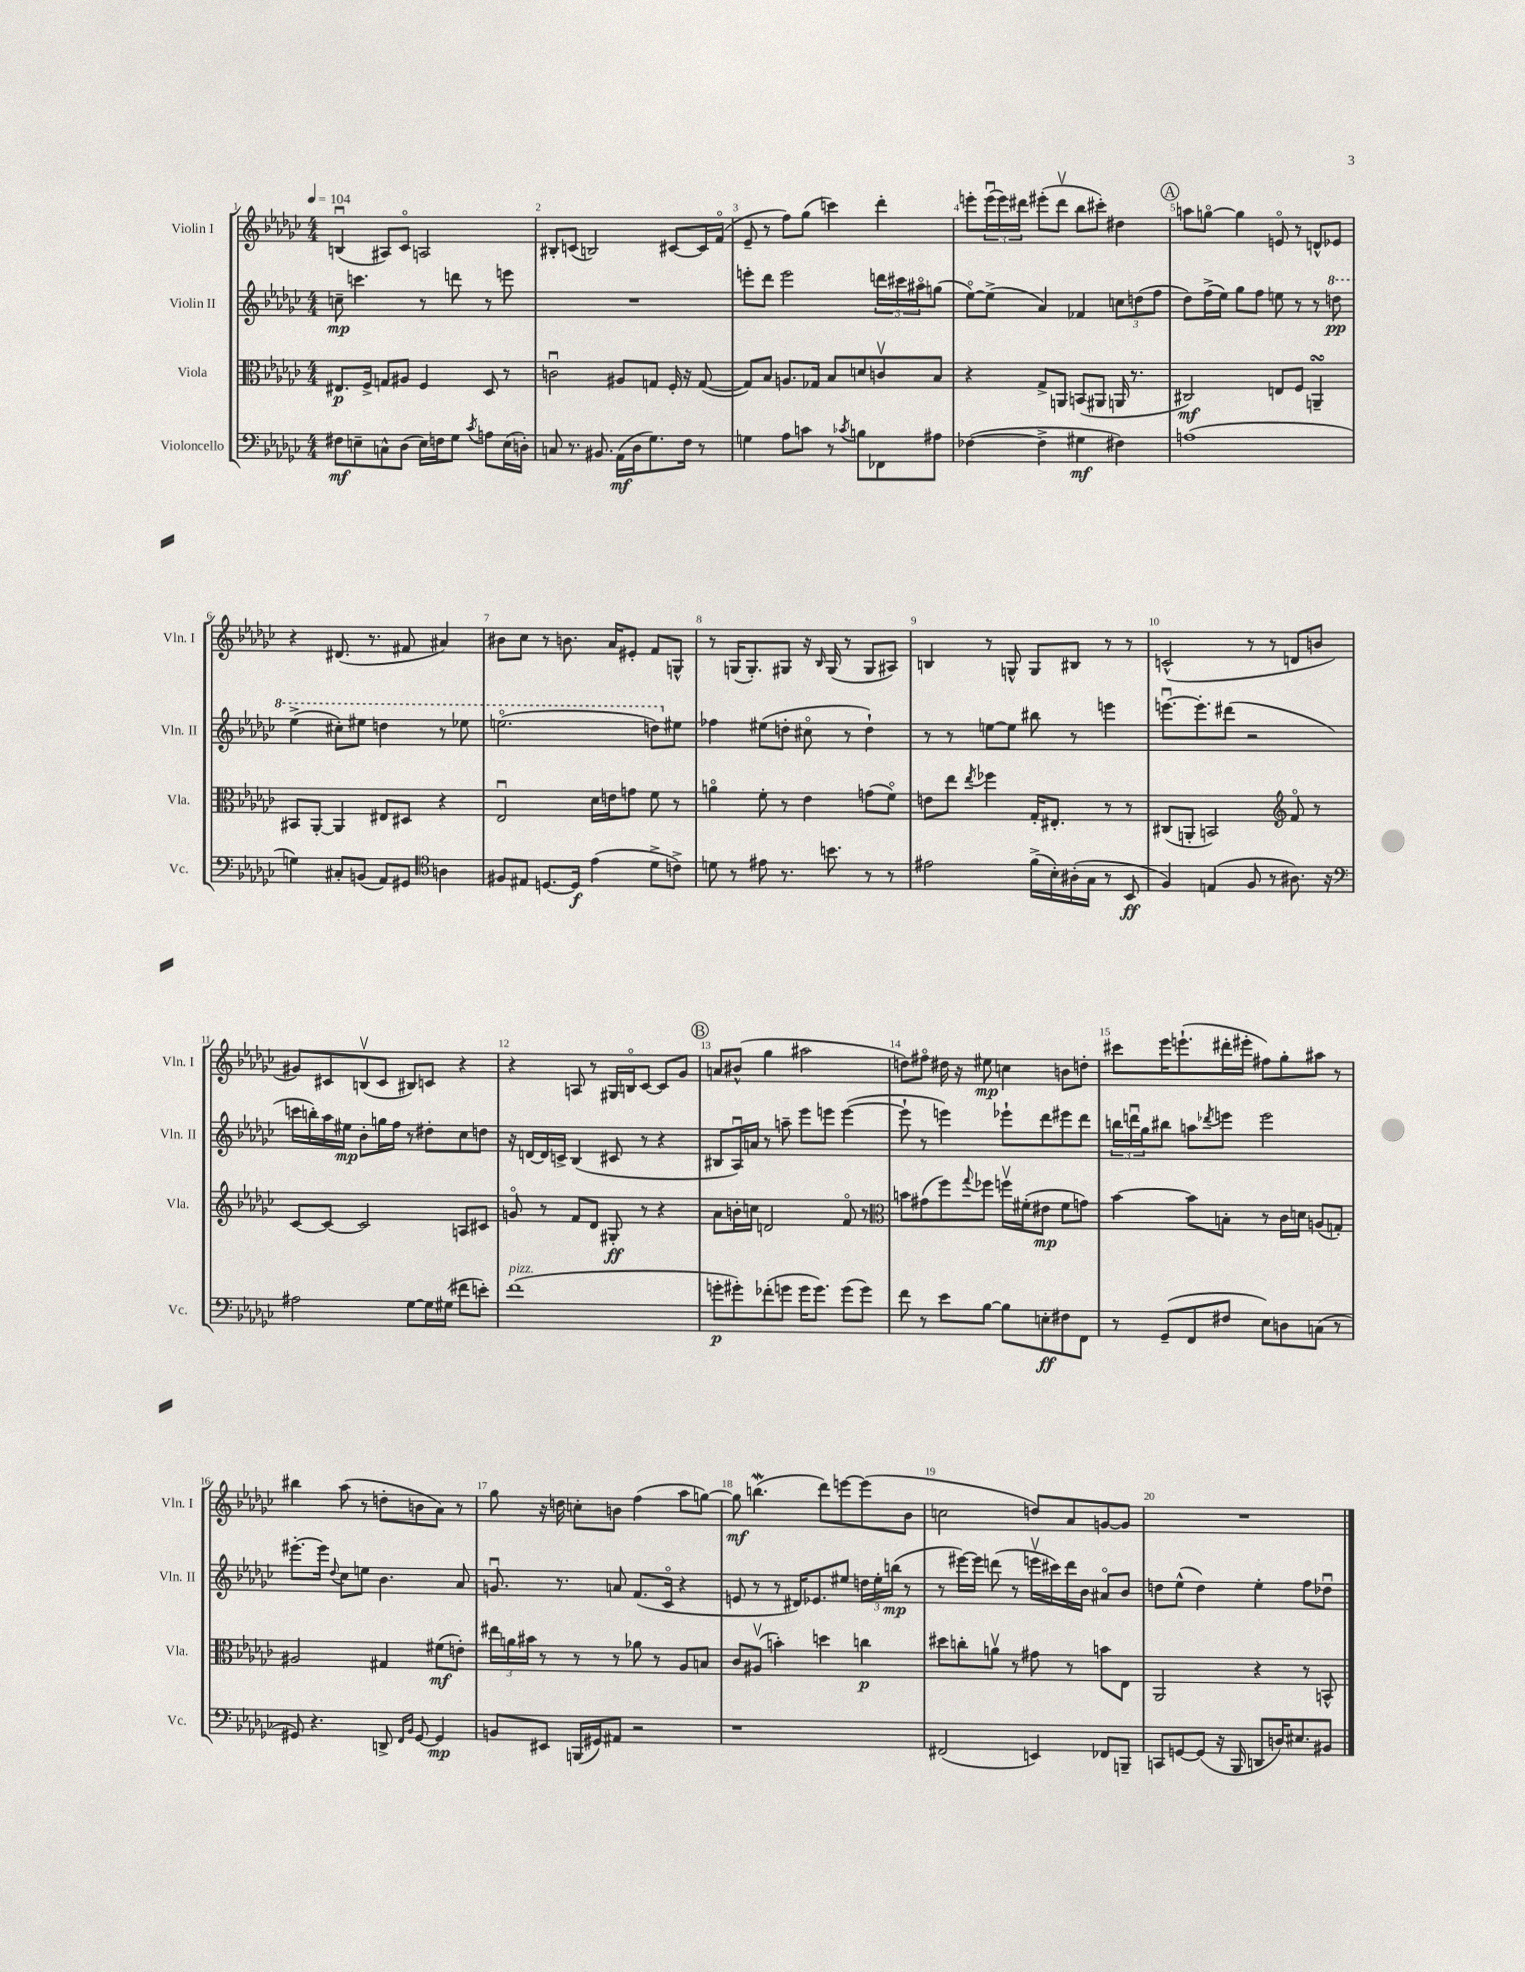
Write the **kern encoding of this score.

**kern	**dynam	**kern	**dynam	**kern	**dynam	**kern	**dynam
*part4	*part4	*part3	*part3	*part2	*part2	*part1	*part1
*staff4	*staff4	*staff3	*staff3	*staff2	*staff2	*staff1	*staff1
*I"Violoncello	*	*I"Viola	*	*I"Violin II	*	*I"Violin I	*
*I'Vc.	*	*I'Vla.	*	*I'Vln. II	*	*I'Vln. I	*
*clefF4	*	*clefC3	*	*clefG2	*	*clefG2	*
*k[b-e-a-d-g-c-]	*	*k[b-e-a-d-g-c-]	*	*k[b-e-a-d-g-c-]	*	*k[b-e-a-d-g-c-]	*
*M4/4	*	*M4/4	*	*M4/4	*	*M4/4	*
*MM104	*	*MM104	*	*MM104	*	*MM104	*
=1	=1	=1	=1	=1	=1	=1	=1
8F#X\L	mf	8.E#X/L	p	8ccn~\	mp	(4Bnu/	.
8En~\	.	.	.	4.cccn\	.	.	.
.	.	16F^/Jk	.	.	.	.	.
8Cn^^\	.	8Gn/L	.	.	.	8A#X/L)	.
(8D-\J	.	8A#X/J	.	.	.	8c-/J	.
16E\LL)	.	4F/	.	8r	.	2An/	.
16Fn\J	.	.	.	.	.	.	.
8G-\J	.	.	.	8dddn\	.	.	.
8qc-/	.	.	.	.	.	.	.
8An\L	.	8D-/	.	8r	.	.	.
(16E\L	.	8r	.	8eeen\	.	.	.
16Dn'\JJ)	.	.	.	.	.	.	.
=2	=2	=2	=2	=2	=2	=2	=2
8Cn/	.	2cnu\	.	1r	.	8B#X'/L	.
8.r	.	.	.	.	.	(8cn/J	.
.	.	.	.	.	.	2Bn/)	.
8.BB#X/	.	.	.	.	.	.	.
(16AA-\LL	mf	8A#X/L	.	.	.	.	.
16D-\J	.	.	.	.	.	.	.
8.G-\)	.	8Gn/J	.	.	.	.	.
.	.	16F'/	.	.	.	[8c#X/L	.
16F\Jk	.	16r	.	.	.	.	.
8r	.	([8G/	.	.	.	16c#/L]	.
.	.	.	.	.	.	(16f/JJ	.
=3	=3	=3	=3	=3	=3	=3	=3
4Gn\	.	8G/L])	.	8eeen'\L	.	8e-~/	.
.	.	8B-/J	.	8ddd-\J	.	8r	.
8A-\L	.	8.An/L	.	2eee\	.	8ff\L)	.
8cn\J	.	.	.	.	.	(8gg-\J	.
.	.	16G-X/Jk	.	.	.	.	.
8r	.	8B-/L	.	.	.	4cccn\)	.
8qc-X/	.	.	.	.	.	.	.
8Bn\L	.	8dn/	.	.	.	.	.
8FF-X\	.	8cnv/	.	24dddn\LL	.	4ddd-'\	.
.	.	.	.	24ccc#X\	.	.	.
.	.	.	.	24aa#X\J	.	.	.
8A#X\J	.	8B-/J	.	(8ggn\J	.	.	.
=4	=4	=4	=4	=4	=4	=4	=4
([4F-X\	.	4r	.	[8ee-\L)	.	8eeen'\L	.
.	.	.	.	(8ee-^\J]	.	(24eeeu\L	.
.	.	.	.	.	.	24eee\)	.
.	.	.	.	.	.	24ddd#X\JJ	.
4F-^\]	.	8G-^/L	.	4a-/)	.	(8eee#X'\L	.
.	.	8AAn/J	.	.	.	8ddd#v\J	.
4G#X\	mf	(8BBn/L	.	4f-X/	.	8bb-\L	.
.	.	8AA#X/J	.	.	.	8ccc#X'\J)	.
4F#X\)	.	16AAn/	.	12ccn\L	.	4dd#X\	.
.	.	8.r	.	.	.	.	.
.	.	.	.	(12ddn\	.	.	.
.	.	.	.	12ff\J	.	.	.
!!LO:REH:place=s1:t=A
=5	=5	=5	=5	=5	=5	=5	=5
(1An	.	2C#X/)	mf	8dd-\L)	.	8aan\L	.
.	.	.	.	(16ff^\L	.	[8ggn\J	.
.	.	.	.	16ee-\JJ)	.	.	.
.	.	.	.	8gg-\L	.	4gg\]	.
.	.	.	.	8ff\J	.	.	.
.	.	8En/L	.	8een\	.	8en/	.
.	.	8F/J	.	8r	.	8r	.
.	.	4AAnsSsS~/	.	8r	.	8dn^^/L	.
*	*	*	*	*8va	*	*	*
.	.	.	.	8dddn\	pp	8e-X/J	.
!!LO:LB:g=z
=6	=6	=6	=6	=6	=6	=6	=6
4Gn\)	.	8BB#X/L	.	(4eee-^\	.	4r	.
.	.	[8AA-'/J	.	.	.	.	.
8C#X'/L	.	4AA-/]	.	8ccc#X'\L)	.	(8.d#X/	.
(8BBn/J	.	.	.	8eee#X\J	.	.	.
.	.	.	.	.	.	8.r	.
8AA-/L)	.	8E#X/L	.	4dddn\	.	.	.
8GG#X/J	.	8D#X/J	.	.	.	8f#X/	.
*clefC4	*	*	*	*	*	*	*
4An\	.	4r	.	8r	.	4a#X/)	.
.	.	.	.	8eee-X\	.	.	.
=7	=7	=7	=7	=7	=7	=7	=7
8F#X/L	.	2E-u/	.	(2.eeen\	.	8b#X\L	.
8E#X/J	.	.	.	.	.	8cc-\J	.
[8.Dn/L	.	.	.	.	.	8r	.
.	.	.	.	.	.	8.bn\	.
16D/Jk]	f	.	.	.	.	.	.
(4e-\	.	16d-\LL	.	.	.	.	.
.	.	16en\J	.	.	.	16a-/KL	.
.	.	8gn\J	.	.	.	8e#X'/J	.
8d-^\L	.	8f\	.	8dddn\L)	.	8f/L	.
*	*	*	*	*X8va	*	*	*
8cn^\J)	.	8r	.	8ee#X\J	.	8Gn^^/J	.
=8	=8	=8	=8	=8	=8	=8	=8
8dn\	.	4an\	.	4ff-X\	.	8r	.
8r	.	.	.	.	.	(16Gn/KL	.
.	.	.	.	.	.	8.G'/)	.
8e#X\	.	8f'\	.	(8ee#X\L	.	.	.
8.r	.	8r	.	8ddn'\J	.	8G#X/J	.
.	.	4e-\	.	8cc#X\	.	16r	.
.	.	.	.	.	.	16qqB-/	.
8.bn\	.	.	.	.	.	(16G#/	.
.	.	.	.	8r	.	8r	.
8r	.	(8gn\L	.	4dd`\)	.	8G#/L	.
8r	.	8f\J)	.	.	.	8A#X/J)	.
=9	=9	=9	=9	=9	=9	=9	=9
2e#X\	.	8en\L	.	8r	.	4Bn/	.
.	.	8ee-\J	.	8r	.	.	.
.	.	8qee-/	.	.	.	.	.
.	.	4ff-X\	.	[8een\L	.	8r	.
.	.	.	.	8ee\J]	.	8Gn^^/	.
(16f^\LL	.	16G-'/KL	.	8bb#X\	.	8G/L	.
16B-'\)	.	8.E#X'/J	.	.	.	.	.
(16A#X'\	.	.	.	8r	.	8B#X/J	.
16G-\JJ	.	.	.	.	.	.	.
8r	.	8r	.	4eeen\	.	8r	.
8BB-/	ff	8r	.	.	.	8r	.
=10	=10	=10	=10	=10	=10	=10	=10
4F/)	.	(8C#X/L	.	[8.eeenu\L	.	(2cn^^/	.
.	.	8AAn'/J	.	.	.	.	.
.	.	.	.	8.eee'\]	.	.	.
(4En/	.	2BBn/)	.	.	.	.	.
.	.	.	.	(8ddd#X\J	.	.	.
8F/	.	.	.	2r	.	8r	.
8r	.	.	.	.	.	8r	.
*	*	*clefG2	*	*	*	*	*
8.A#X\)	.	8f/	.	.	.	8dn/L	.
.	.	8r	.	.	.	8bn/J	.
16r	.	.	.	.	.	.	.
!!LO:LB:g=z
=11	=11	=11	=11	=11	=11	=11	=11
*clefF4	*	*	*	*	*	*	*
2A#X\	.	[8c-/L	.	16cccn\LL	.	8g#X/L)	.
.	.	.	.	16bbn'\)	.	.	.
.	.	8c-/J_	.	16aa-\	.	8c#X/	.
.	.	.	.	16ee#X\JJ	mp	.	.
.	.	2c-/]	.	8b-'\L	.	(8Bnv/	.
.	.	.	.	16ggn\L	.	8c#/J	.
.	.	.	.	16ff\JJ	.	.	.
[8G-\L	.	.	.	8r	.	8B#X/L)	.
16G-\L]	.	.	.	8dd#X'\L	.	8cn/J	.
(16G#X\JJ	.	.	.	.	.	.	.
8f#X\L	.	8An/L	.	8cc-\	.	4r	.
8en'\J)	.	8c#X/J	.	8ddn\J	.	.	.
=12	=12	=12	=12	=12	=12	=12	=12
!LO:TX:a:i:t=pizz.	!	!	!	!	!	!	!
(1f	.	8gn/	.	16r	.	4r	.
.	.	.	.	[16dn/LL	.	.	.
.	.	8r	.	16d/]	.	.	.
.	.	.	.	16cn^/JJ	.	.	.
.	.	8f/L	.	(4B-/	.	8An/	.
.	.	8d-/J	.	.	.	8r	.
.	.	8G#X'/	ff	8c#X/	.	16G#X/LL	.
.	.	.	.	.	.	16Bn/J	.
.	.	8r	.	8r	.	[8c-/J	.
.	.	4r	.	4r	.	8c-/L]	.
.	.	.	.	.	.	8g-/J	.
!!LO:REH:place=s1:t=B
=13	=13	=13	=13	=13	=13	=13	=13
8gn'\L	p	8a-\L	.	8B#X/L	.	8an/L	.
8g#X'\)	.	16bn'\L	.	16A-u/L)	.	(8b#X^^/J	.
.	.	16ccn\JJ	.	16an/JJ	.	.	.
(8f-X'\	.	2dn/	.	8r	.	4gg-\	.
8gn\J	.	.	.	8aan~\	.	.	.
16g\KL	.	.	.	8eee-\L	.	2aa#X\	.
8.g\J)	.	.	.	.	.	.	.
.	.	.	.	8eeen\J	.	.	.
(8g\L	.	8f/	.	([4eee\	.	.	.
8g\J)	.	8r	.	.	.	.	.
=14	=14	=14	=14	=14	=14	=14	=14
*	*	*clefC3	*	*	*	*	*
8f\	.	8bn\L	.	8eee`\]	.	8ddn\L)	.
8r	.	(8g#X\	.	8r	.	8ff#X\J	.
8e-\L	.	8ff\)	.	4eeen\)	.	16dd#X\	.
.	.	.	.	.	.	16r	.
.	.	8qqgg-/	.	.	.	.	.
[8B-\J	.	8ff-X\J	.	.	.	8ee#X\	mp
8B-\L]	.	16ffnv\LL	.	8eee-X`\L	.	4ccn\	.
.	.	(16f#X'\J	.	.	.	.	.
8En'\	ff	8e#X\J	mp	8ddd-\	.	.	.
8F#X\	.	8f#\L	.	8eee#X\	.	8bn\L	.
8FF\J	.	8gn\J)	.	8ddd-\J	.	8ddn'\J	.
=15	=15	=15	=15	=15	=15	=15	=15
8r	.	[4b-\	.	24bbn\LL	.	8ccc#X\L	.
.	.	.	.	24dddnu\	.	.	.
.	.	.	.	24gg-\J	.	.	.
(8GG-~/L	.	.	.	8bb#X\J	.	16eee-\K	.
.	.	.	.	.	.	(8.eeen`\	.
8FF/	.	8b-\L]	.	8aan\L	.	.	.
.	.	.	.	8qddd-X/	.	.	.
8F#X/J	.	8Bn'\J	.	8eeen\J	.	16ddd#X'\L	.
.	.	.	.	.	.	16eee#X'\JJ	.
8E-\L)	.	8r	.	2eee\	.	8ff#X\L)	.
8Dn\	.	16c-\LL	.	.	.	8gg-'\	.
.	.	16dn\JJ	.	.	.	.	.
(8Cn\J	.	(8An/L	.	.	.	8aa#X\J	.
8r	.	8Gn'/J)	.	.	.	8r	.
!!LO:LB:g=z
=16	=16	=16	=16	=16	=16	=16	=16
8GG#X/)	.	2A#X/	.	[8.eee#X'\L	.	4bb#X\	.
4.r	.	.	.	.	.	.	.
.	.	.	.	16eee#\Jk]	.	.	.
.	.	.	.	8qqdd-/	.	.	.
.	.	.	.	8cc-\L	.	(8aa-\	.
.	.	.	.	8een\J	.	8r	.
8DDn^/	.	4G#X/	.	4.b-\	.	8ddn'\L	.
16qqFF/LL	.	.	.	.	.	.	.
16qqBB-/JJ	.	.	.	.	.	.	.
[8GG#/	.	.	.	.	.	8bn\	.
4GG#/]	mp	(8f#X\L	mf	.	.	8a-\J)	.
.	.	8en'\J)	.	8a-/	.	8r	.
=17	=17	=17	=17	=17	=17	=17	=17
8BBn/L	.	24ee#X\LL	.	8.gnu/	.	8gg-\	.
.	.	24an\	.	.	.	.	.
.	.	24b#X\JJ	.	.	.	.	.
8EE#X/J	.	8r	.	.	.	16r	.
.	.	.	.	8.r	.	16ddn\	.
(16BBBn/LL	.	8r	.	.	.	8ccn'\L	.
16GG#X/J)	.	.	.	.	.	.	.
8AA#X/J	.	8r	.	8an/	.	8bn\J	.
2r	.	8a-X\	.	(8.f/L	.	(4ff\	.
.	.	8r	.	.	.	.	.
.	.	.	.	16c-/Jk	.	.	.
.	.	8A-/L	.	4r	.	8aa-\L	.
.	.	8Bn/J	.	.	.	[8ggn\J)	.
=18	=18	=18	=18	=18	=18	=18	=18
1r	.	8c-/L	.	8en/	.	8gg\]	mf
.	.	(8A#Xv/J	.	8r	.	(4.bbnW\	.
.	.	4bn'\)	.	8r	.	.	.
.	.	.	.	16d#X/KL)	.	.	.
.	.	.	.	8.e-X/	.	.	.
.	.	4ddn\	.	.	.	8ddd-\L)	.
.	.	.	.	8ee#X/J	.	[8eeen\	.
.	.	4ccn\	p	24ddn\LL	.	(8eee\]	.
.	.	.	.	24ee#'\	.	.	.
.	.	.	.	(24bbn\JJ	mp	.	.
.	.	.	.	8r	.	8b-\J	.
=19	=19	=19	=19	=19	=19	=19	=19
(2FF#X/	.	8dd#X\L	.	8r	.	2ccn\	.
.	.	8ccn'\	.	[16eee#X\LL)	.	.	.
.	.	.	.	16eee#\JJ]	.	.	.
.	.	8anv\J	.	(8dddn\	.	.	.
.	.	8r	.	8r	.	.	.
4EEn/)	.	8g#X\	.	16eeenv\LL	.	8ddn/L)	.
.	.	.	.	16ccc#X\)	.	.	.
.	.	8r	.	16ddd\	.	8a-/	.
.	.	.	.	16b-\JJ	.	.	.
8FF-X/L	.	8bn\L	.	8a#X/L	.	[8gn/	.
8BBBn~/J	.	8E-\J	.	8b-/J	.	8g/J]	.
=20	=20	=20	=20	=20	=20	=20	=20
8CCn/L	.	2AA-/	.	8ddn\L	.	1r	.
[8GGn/	.	.	.	(8ee-^^\J	.	.	.
(8GG/J]	.	.	.	4dd\)	.	.	.
16r	.	.	.	.	.	.	.
16BBB-/	.	.	.	.	.	.	.
8DDn/L	.	4r	.	4ee-'\	.	.	.
16Dn/K)	.	.	.	.	.	.	.
8.E#X/	.	.	.	.	.	.	.
.	.	8r	.	8ff\L	.	.	.
8BB#X/J	.	8BBn^^/	.	8dd-Xu\J	.	.	.
==	==	==	==	==	==	==	==
*-	*-	*-	*-	*-	*-	*-	*-
